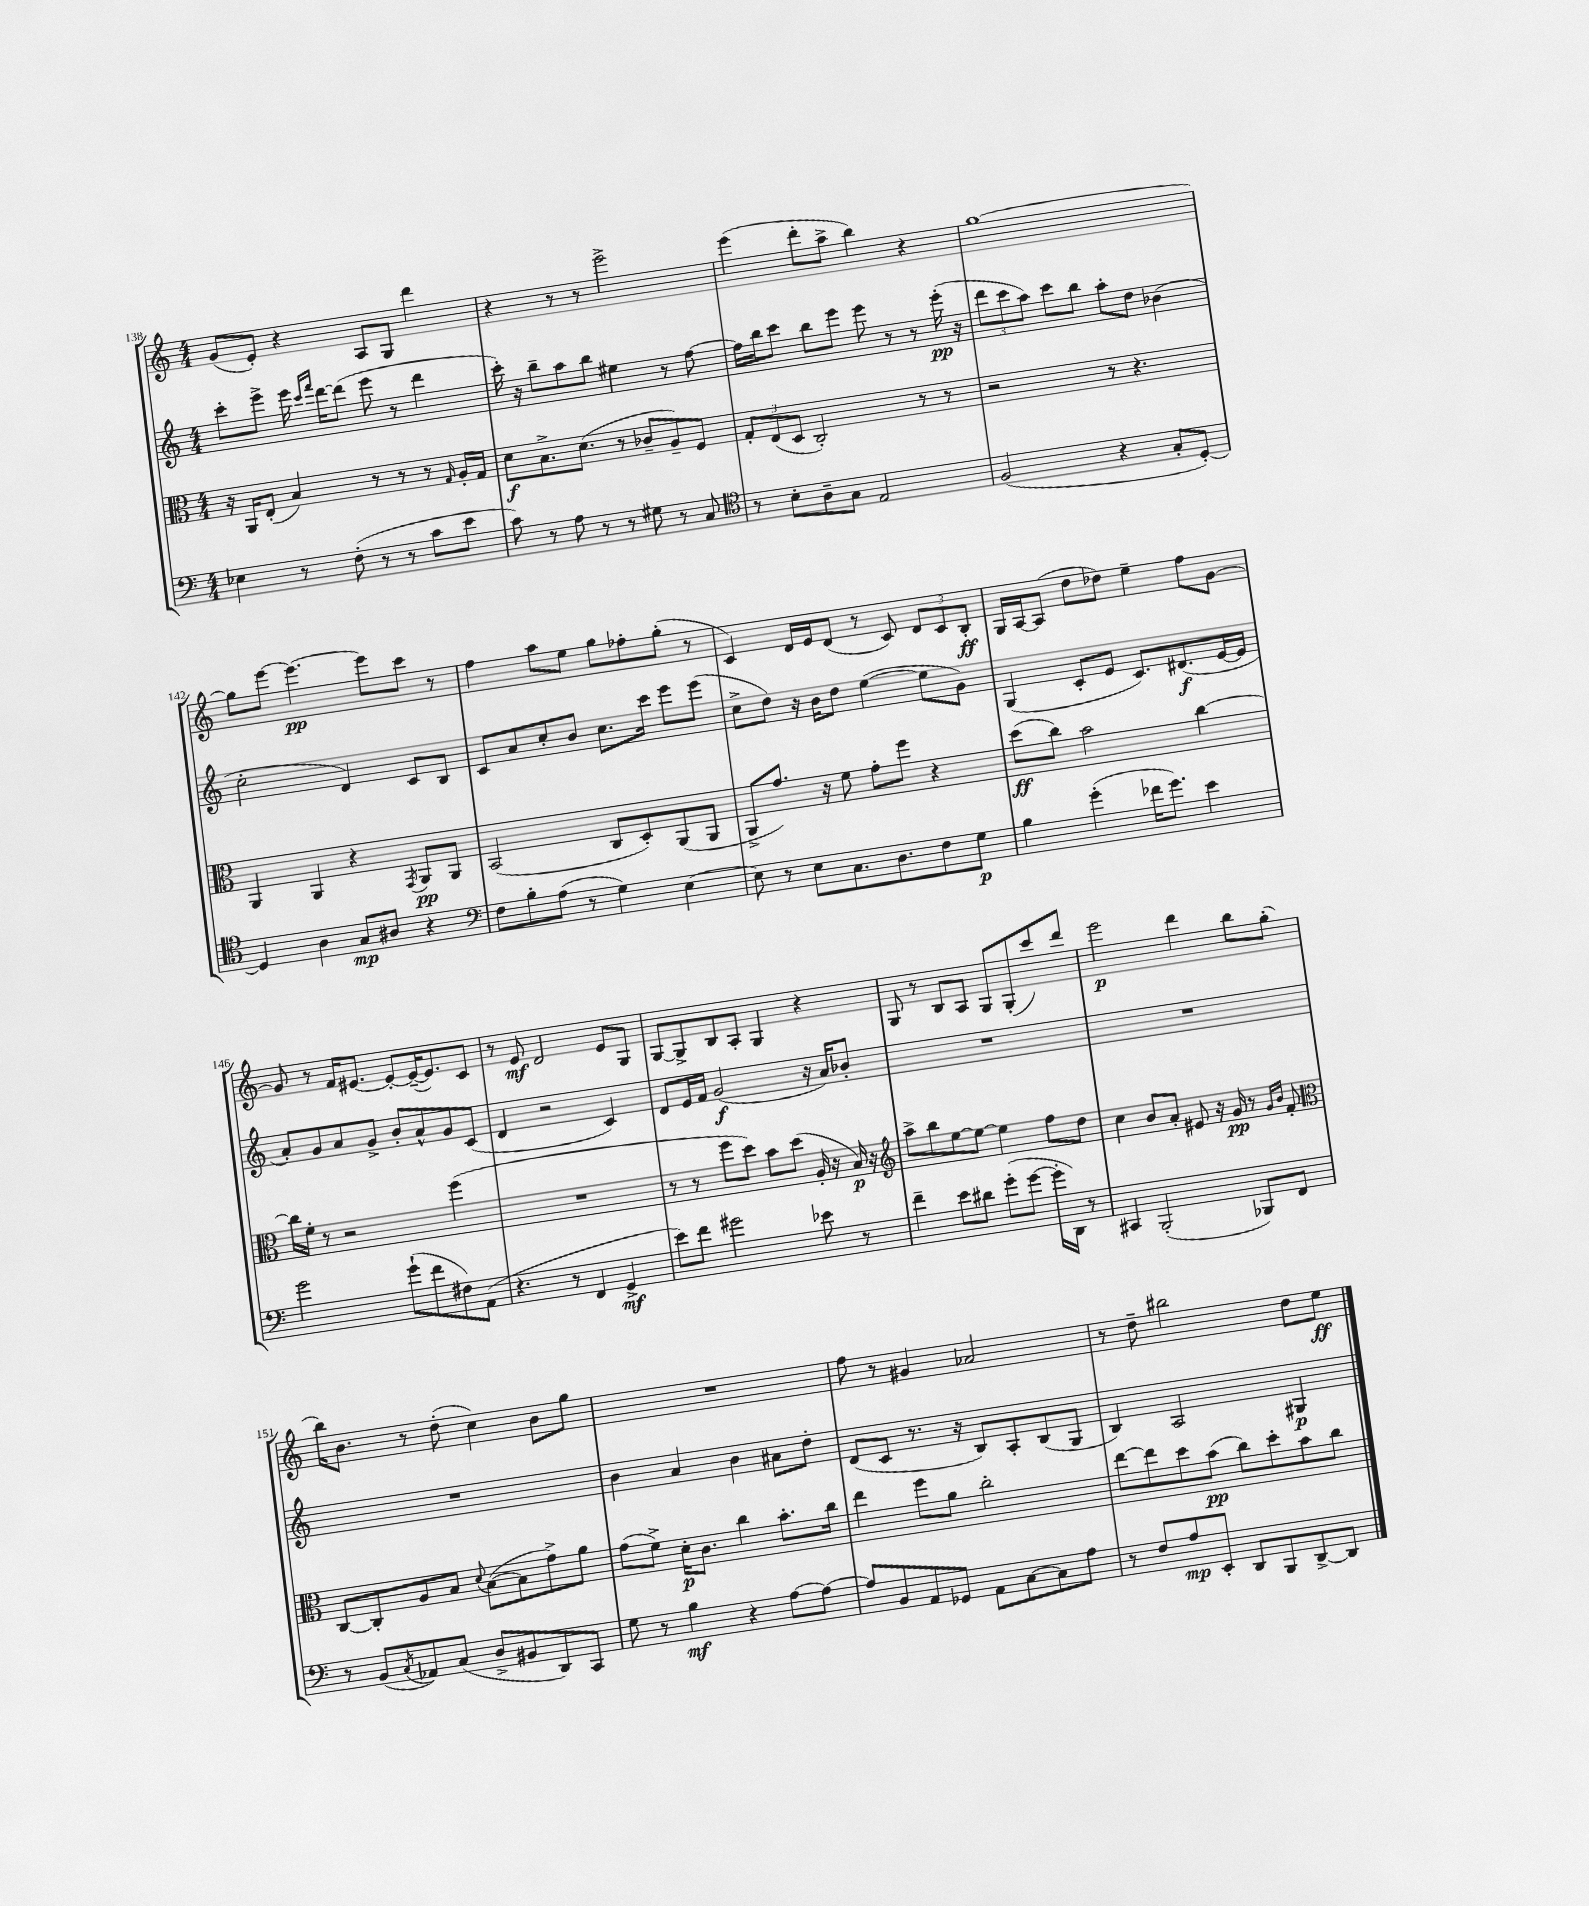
<<
\new StaffGroup <<
\new Staff = "s0" {
    \clef treble \key c \major \numericTimeSignature \time 4/4
    g'8( e'8-.) r4 a8 g8 d'''4 |
    r4 r8 r8 e'''2-> |
    e'''4( d'''8-. a''8-> b''4) r4 |
    g''1~ |
    g''8 e'''8~ e'''4.~\pp e'''8 c'''8 r8 |
    f''4 a''8 e''8 g''8 fes''8-. g''8-.( r8 |
    c'4) d'16 e'16 d'8( r8 c'8) \tuplet 3/2 { d'8 c'8 b8-.\ff } |
    g16 a16~ a8( d''8 des''8) e''4-- f''8 g'8~ |
    g'8 r8 f'16 eis'8.~ eis'8~-. eis'16~--( eis'8.) c'8 |
    r8 e'8\mf d'2 e'8 g8 |
    g8~ g8-> b8 a8-. g4 r4 |
    g8 r8 b8 a8 g8 g8-.( c'''8) d'''8 |
    e'''2\p d'''4 b''8 g''8-.( |
    b''16) b'8. r8 d''8-.( c''4) b'8 g''8 |
    R1 |
    f''8 r8 gis'4 aes'2 |
    r8 d''8-- bis''2 d''8 e''8\ff \bar "|." |
}
\new Staff = "s1" {
    \clef treble \key c \major \numericTimeSignature \time 4/4
    c'''8-. e'''8-> e'''16 \grace { c'''16 f'''16 } d'''16~ d'''8( e'''8 r8 d'''4 |
    c'''16-.) r16 b''8-- a''8 b''8 eis''4 r8 f''8~ |
    f''16 b''16 c'''8 b''8 e'''8 e'''8 r8 r8 e'''16-.\pp( r16 |
    \tuplet 3/2 { d'''8 c'''8 a''8) } c'''8 b''8 a''8-. d''8 bes'4( |
    c''2-. d'4) c'8 b8 |
    c'8 a'8 c''8-. b'8 c''8. c'''16 e'''8 e'''8( |
    c''8-> d''8) r16 b'16 d''8 e''4~( e''8 g'8) |
    g4( c'8-. e'8 c'8.) dis'8.\f( e'16~ e'16 |
    a'8-.) g'8 a'8 g'8-> b'8-. a'8-^ g'8 c'8( |
    d'4 r2 c'4) |
    d'8 e'16 f'16 g'2\f( r16 a'16) bes'8-. |
    R1 |
    R1 |
    R1 |
    b'4 a'4 b'4 ais'8 d''8-. |
    d'8( c'8 r8. r16 b8) a8-. b8( g8 |
    b4) a2 gis4\p \bar "|." |
}
\new Staff = "s2" {
    \clef alto \key c \major \numericTimeSignature \time 4/4
    r16 a,16 e8-.( b4) r8 r8 r8 \grace { g16 } a16-. g16 |
    d'8\f b8.-> d'8.( r8 ces'8-- a8--) f8 |
    \tuplet 3/2 { g8-. e8( d8 } c2-.) r8 r8 |
    r2 r8 r4. |
    a,4 a,4 r4 \acciaccatura { g,8 } a,8\pp a,8 |
    b,2( c8 d8-.) a,8( a,8 |
    a,8-> g'8.) r16 f'8 g'8-. f''8 r4 |
    d''8\ff( c''8) b'2 c''4~ |
    c''16 f'16-. r8 r2 f''4( |
    R1 |
    r8 r8 f''8 d''8) b'8 d''8( a16-. r16 b16\p) r16 |
    \clef treble a''8-> b''8 e''8~ e''8~ e''4 f''8 d''8 |
    c''4 b'8 a'8-. eis'8 r16 g'16\pp r8 \grace { g'16 b'16 } f'8-. |
    \clef alto c8~ c8-. a8 b8 \appoggiatura { d'8 } b8~( b8 g'8->) a'8 |
    g'8( f'8->) d'16-.\p c'8. c''4 b'8.-. c''16 |
    e''4 f''8 a'8 c''2-. |
    e''8~ e''8 d''8 b'8\pp( c''8) d''8-. b'8 c''8 \bar "|." |
}
\new Staff = "s3" {
    \clef bass \key c \major \numericTimeSignature \time 4/4
    ees4 r8 f8-.( r8 r8 c'8 e'8 |
    c'8) r8 a8 r8 r8 gis8 r8 c8 |
    \clef tenor r8 b8-. a8-- g8 e2 |
    f2( r4 g8-. d8~-.) |
    d4 a4 g8\mp ais8 r4 |
    \clef bass f8 b8-. a8( r8 g4) e4~ |
    e8 r8 e8 c8. d8. f8 g8\p |
    b4 g'4-.( fes'16 g'8.) e'4 |
    g'2 g'8-!( f'8 fis8) a,8( |
    r4. r8 f,4 g,4->\mf |
    e'8) f'8 gis'2 ees'8 r8 |
    f'4-- e'8 dis'8 g'8-.( g'8~ g'16-. d,16) r8 |
    cis,4 b,,2-.( bes,,8) f,8 |
    r8 b,8( \acciaccatura { c8 } aes,8) c8( d8-> bis,8 d,8) c,8 |
    g8 r8 b4\mf r4 a8~ a8~ |
    a8 b,8 a,8 ges,8 a,8 c8~ c8 a8 |
    r8 f8 a8\mp e,8-. d,8 b,,8 d,8~-> d,8 \bar "|." |
}
>>
>>
\layout { \context { \Score currentBarNumber = #138 } }
